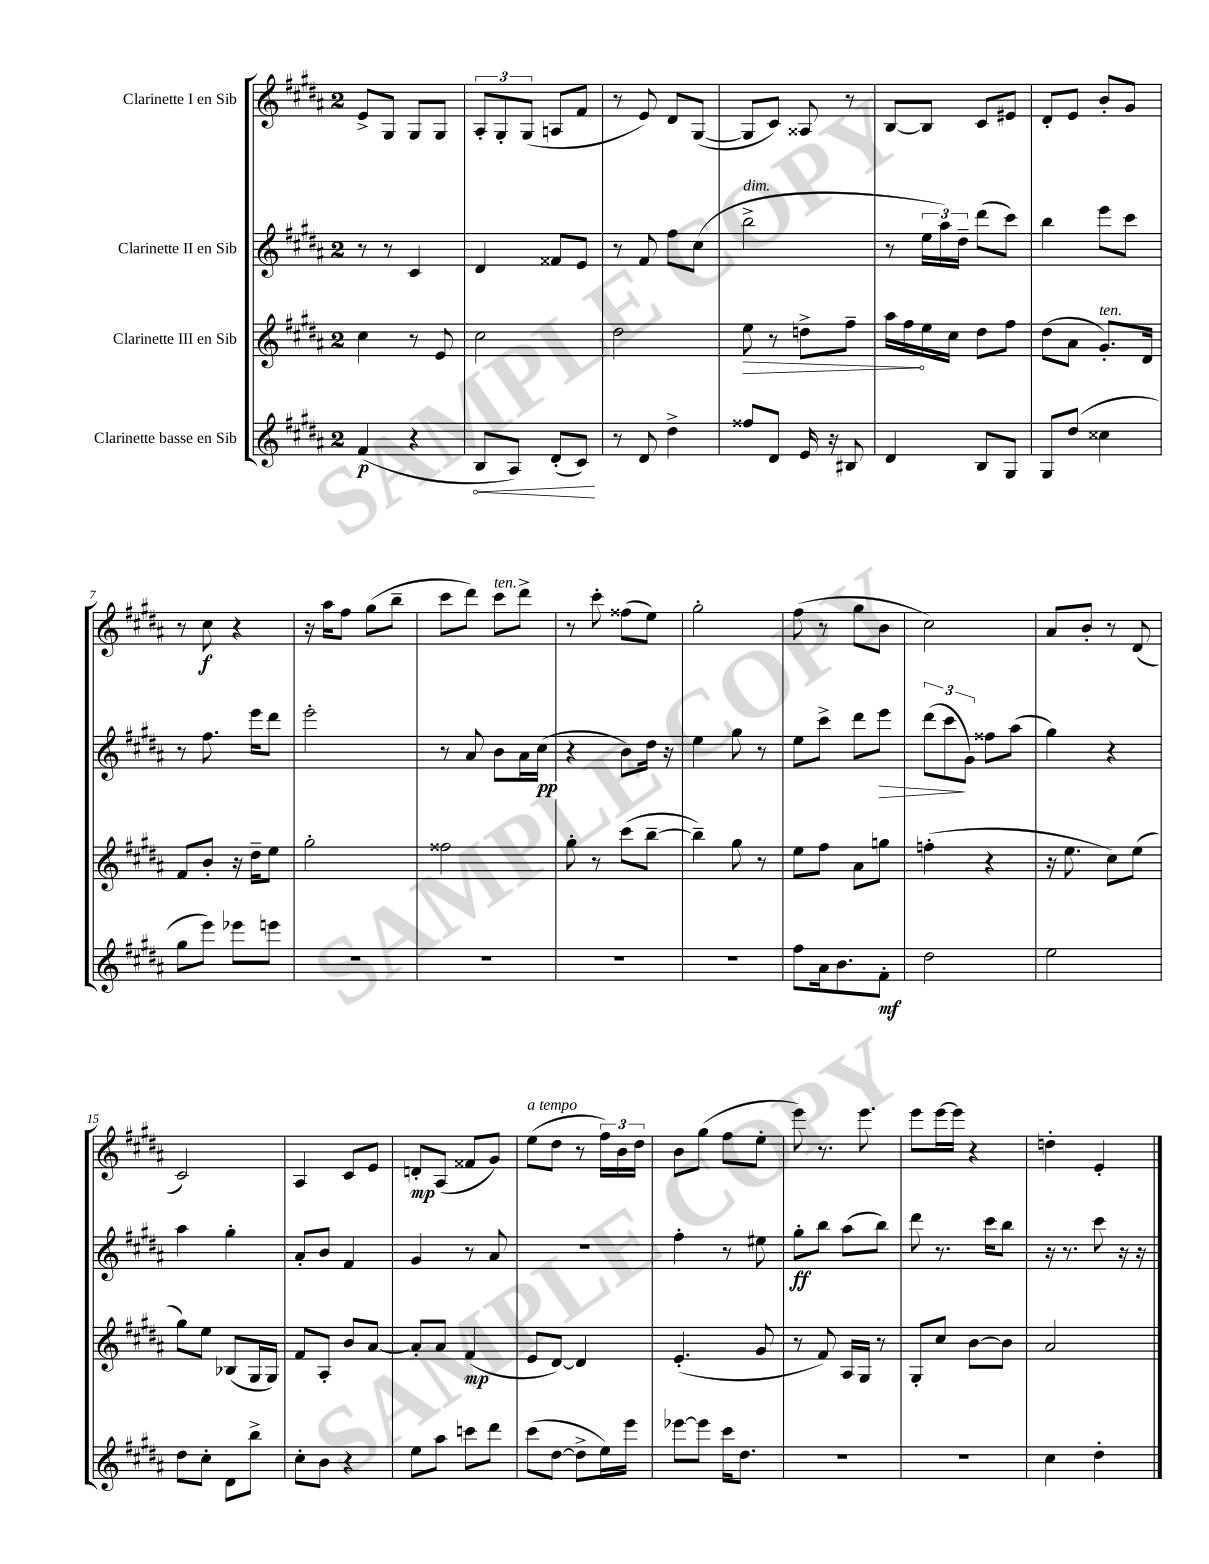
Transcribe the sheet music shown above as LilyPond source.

<<
\new StaffGroup <<
\new Staff = "s0" \with { instrumentName = "Clarinette I en Sib" } {
    \clef treble \key b \major \once \override Staff.TimeSignature.style = #'single-digit \time 2/4
    e'8-> gis8 gis8 gis8 |
    \tuplet 3/2 { ais8-. gis8-. gis8( } a8 fis'8 |
    r8 e'8) dis'8 gis8~( |
    gis8 cis'8) aisis8 r8 |
    b8~ b8 cis'8 eis'8 |
    dis'8-. e'8 b'8-. gis'8 |
    r8 cis''8\f r4 |
    r16 ais''16 fis''8 gis''8( b''8-- |
    cis'''8 dis'''8) cis'''8^\markup { \italic "ten." } dis'''8-> |
    r8 cis'''8-. fisis''8( e''8) |
    gis''2-. |
    fis''8( r8 gis''8 b'8 |
    cis''2) |
    ais'8 b'8-. r8 dis'8( |
    cis'2) |
    ais4 cis'8 e'8 |
    d'8-.\mp ais8( fisis'8 gis'8) |
    e''8^\markup { \italic "a tempo" }( dis''8 r8 \tuplet 3/2 { fis''16) b'16 dis''16 } |
    b'8 gis''8( fis''8 e''8-. |
    e'''8) r8. e'''8. |
    e'''8 e'''16~ e'''16 r4 |
    d''4-. e'4-. \bar "|." |
}
\new Staff = "s1" \with { instrumentName = "Clarinette II en Sib" } {
    \clef treble \key b \major \once \override Staff.TimeSignature.style = #'single-digit \time 2/4
    r8 r8 cis'4 |
    dis'4 fisis'8 e'8 |
    r8 fis'8 fis''8 cis''8( |
    b''2->^\markup { \italic "dim." } |
    r8 \tuplet 3/2 { e''16 ais''16) dis''16-- } dis'''8( cis'''8) |
    b''4 e'''8 cis'''8 |
    r8 fis''8. e'''16 dis'''8 |
    e'''2-. |
    r8 ais'8 b'8 ais'16 cis''16\pp( |
    r4 b'8) dis''16 r16 |
    e''4 gis''8 r8 |
    e''8 cis'''8-> dis'''8 e'''8\> |
    \tuplet 3/2 { dis'''8( cis'''8\! gis'8) } fisis''8 ais''8( |
    gis''4) r4 |
    ais''4 gis''4-. |
    ais'8-. b'8 fis'4 |
    gis'4 r8 ais'8 |
    r2 |
    fis''4-. r8 eis''8 |
    gis''8-.\ff b''8 ais''8( b''8) |
    dis'''8 r8. cis'''16 b''8 |
    r16 r8. cis'''8 r16 r16 \bar "|." |
}
\new Staff = "s2" \with { instrumentName = "Clarinette III en Sib" } {
    \clef treble \key b \major \once \override Staff.TimeSignature.style = #'single-digit \time 2/4
    cis''4 r8 e'8 |
    cis''2 |
    dis''2 |
    \once \override Hairpin.circled-tip = ##t e''8\> r8 d''8-> fis''8-- |
    ais''16 fis''16\! e''16 cis''16 dis''8 fis''8 |
    dis''8( ais'8 gis'8.-.^\markup { \italic "ten." }) dis'16 |
    fis'8 b'8-. r16 dis''16-- e''8 |
    gis''2-. |
    fisis''2 |
    gis''8-. r8 cis'''8( b''8~-- |
    b''4--) gis''8 r8 |
    e''8 fis''8 ais'8 g''8 |
    f''4-.( r4 |
    r16 e''8. cis''8) e''8( |
    gis''8) e''8 bes8( gis16 gis16) |
    fis'8 ais8-. b'8 ais'8~ |
    ais'8-. ais'8 fis'4\mp( |
    e'8 dis'8~) dis'4 |
    e'4.-.( gis'8 |
    r8 fis'8) ais16 gis16 r8 |
    gis8-. cis''8 b'8~ b'8 |
    ais'2 \bar "|." |
}
\new Staff = "s3" \with { instrumentName = "Clarinette basse en Sib" } {
    \clef treble \key b \major \once \override Staff.TimeSignature.style = #'single-digit \time 2/4
    fis'4\p( r4 |
    \once \override Hairpin.circled-tip = ##t b8\< ais8) dis'8-.( cis'8\!) |
    r8 dis'8 dis''4-> |
    fisis''8 dis'8 e'16 r16 bis8 |
    dis'4 b8 gis8 |
    gis8 dis''8( cisis''4 |
    gis''8 e'''8) ees'''8 e'''8 |
    R2 |
    R2 |
    R2 |
    R2 |
    fis''8 ais'16 b'8. fis'8-.\mf |
    dis''2 |
    e''2 |
    dis''8 cis''8-. dis'8 b''8-> |
    cis''8-. b'8 r4 |
    e''8 ais''8 c'''8 dis'''8 |
    cis'''8( dis''8~ dis''8-> e''16) e'''16 |
    ees'''8~ ees'''8 cis'''16 dis''8. |
    r2 |
    R2 |
    cis''4 dis''4-. \bar "|." |
}
>>
>>
